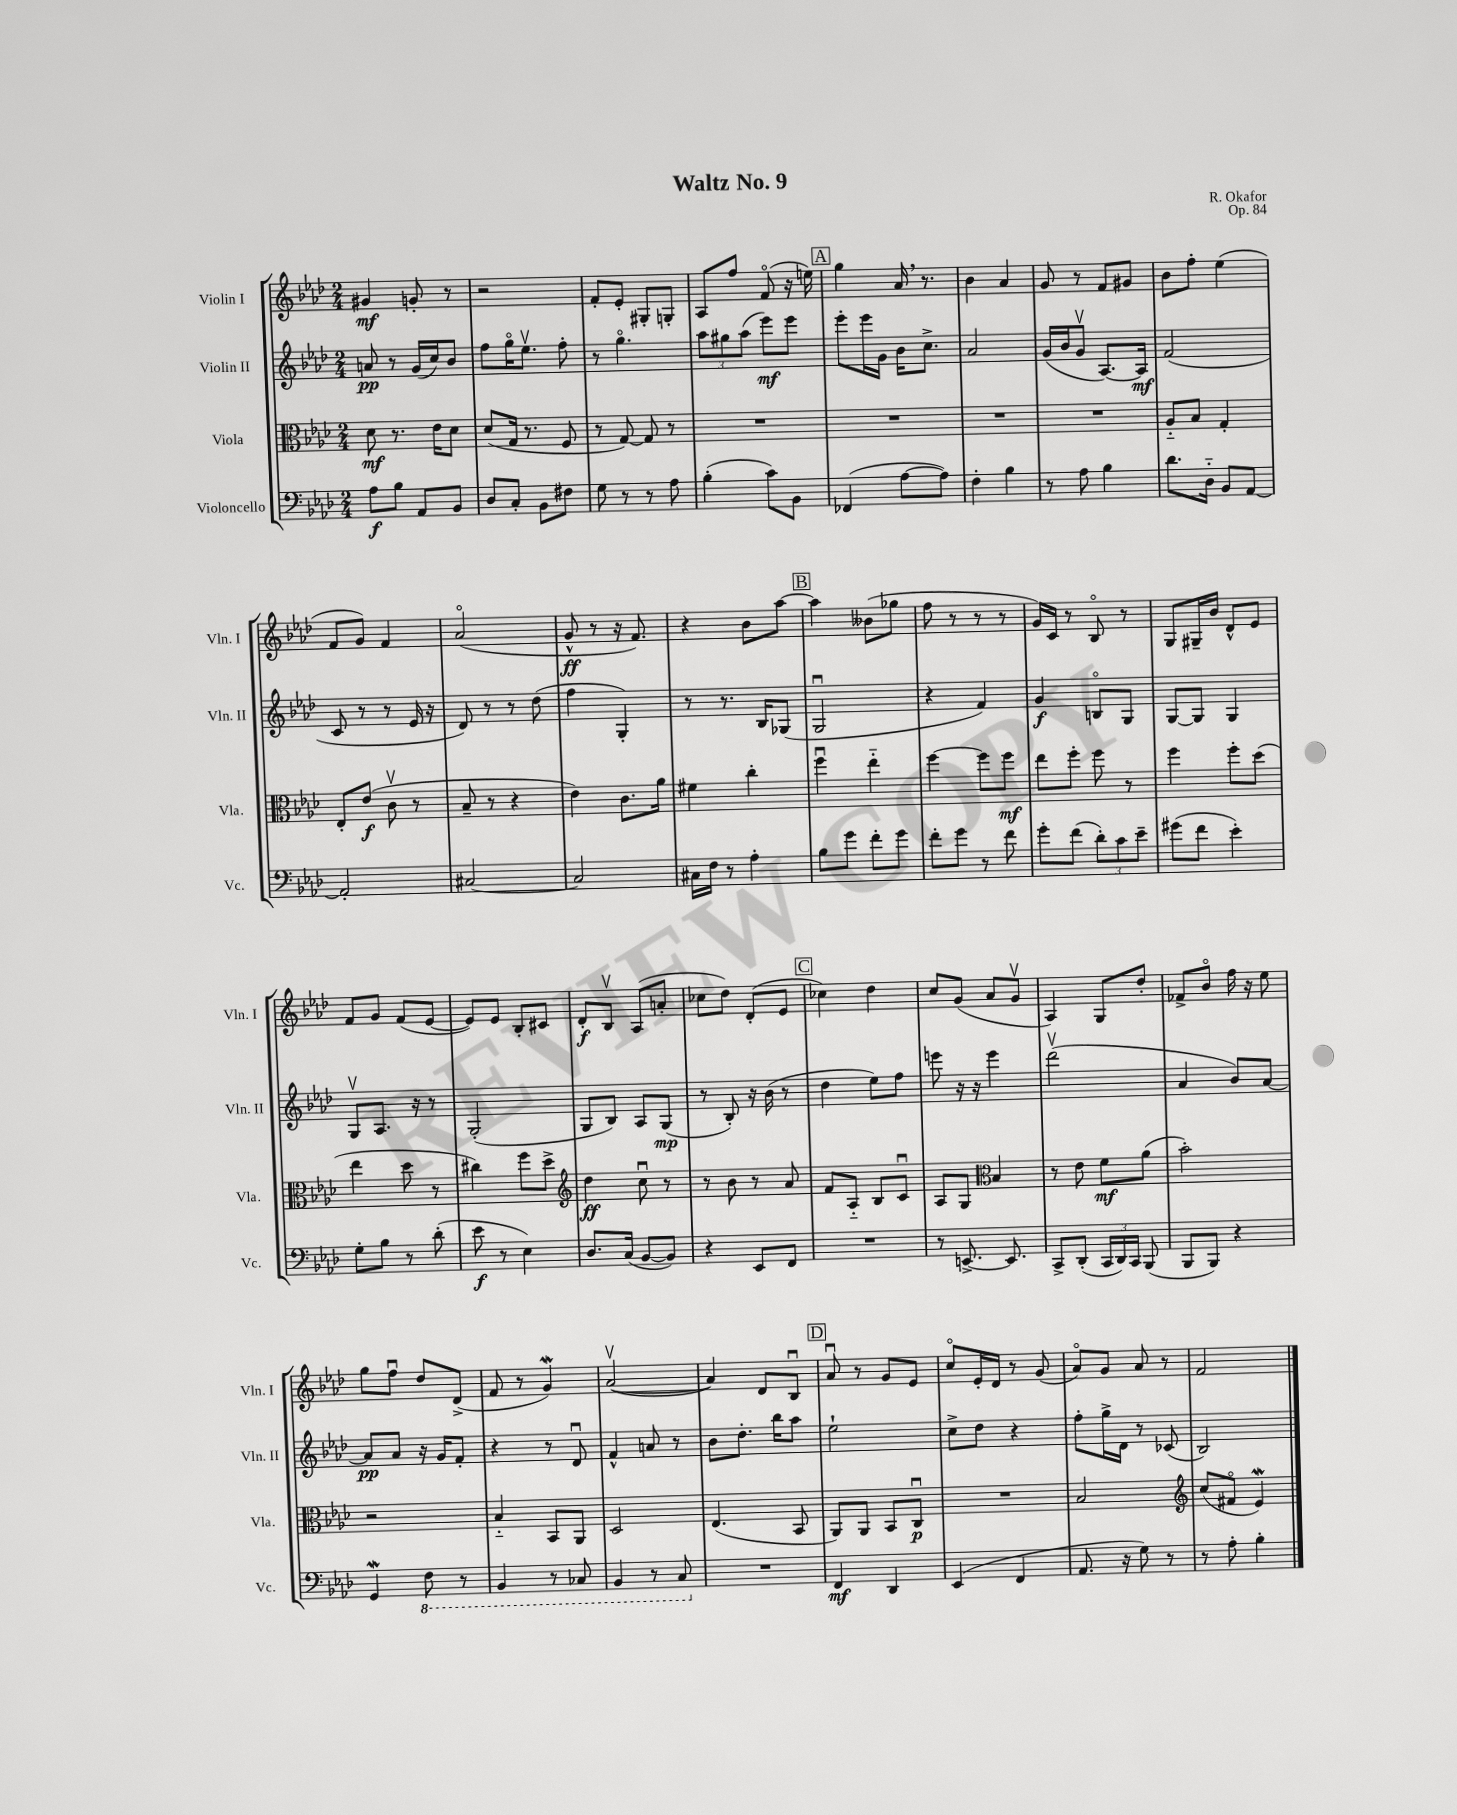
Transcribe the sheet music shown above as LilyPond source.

\header { title = "Waltz No. 9" composer = "R. Okafor" opus = "Op. 84" }
<<
\new StaffGroup <<
\new Staff = "s0" \with { instrumentName = "Violin I" shortInstrumentName = "Vln. I" } {
    \clef treble \key aes \major \numericTimeSignature \time 2/4
    \autoBeamOff gis'4\mf g'8-. r8 |
    r2 |
    f'8[-. ees'8]-. gis8[-. g8]-. |
    aes8[ f''8] f'8\flageolet( r16 e''16) |
    \mark \markup { \box "A" } g''4 aes'16 \breathe r8. |
    bes'4 aes'4 |
    g'8 r8 f'8[ gis'8] |
    bes'8[ f''8]-. ees''4( |
    f'8[ g'8]) f'4 |
    aes'2\flageolet( |
    g'8-^\ff r8 r16 f'8.) |
    r4 bes'8[ aes''8]~ |
    \mark \markup { \box "B" } aes''4 beses'8[( ges''8] |
    f''8 r8 r8 r8 |
    g'16[) c'16] r8 bes8\flageolet r8 |
    g8[ gis16-- bes'16] des'8[-^ ees'8] |
    f'8[ g'8] f'8[( ees'8]~ |
    ees'8[) ees'8] bes8[-. cis'8] |
    des'8[-.\f bes8]\upbow aes8[( a'8]-. |
    ces''8[ des''8]) des'8[-.( ees'8] |
    \mark \markup { \box "C" } ces''4) des''4 |
    c''8[ g'8]( aes'8[ g'8]\upbow |
    aes4) g8[ des''8]-. |
    fes'8[-> bes'8]\flageolet f''16 r16 ees''8 |
    g''8[ f''8]\downbow des''8[ des'8]->( |
    f'8 r8 g'4\mordent) |
    aes'2~\upbow( |
    aes'4) des'8[ bes8]\downbow |
    \mark \markup { \box "D" } aes'8\downbow r8 g'8[ ees'8] |
    c''8[\flageolet ees'16-. des'16] r8 g'8( |
    aes'8[\flageolet) g'8] aes'8 r8 |
    f'2 \bar "|." |
}
\new Staff = "s1" \with { instrumentName = "Violin II" shortInstrumentName = "Vln. II" } {
    \clef treble \key aes \major \numericTimeSignature \time 2/4
    \autoBeamOff a'8\pp r8 g'16[( c''16) bes'8] |
    f''8[ g''16\flageolet ees''8.]\upbow f''8-. |
    r8 g''4.\flageolet |
    \tuplet 3/2 { aes''8[ gis''8 aes''8]( } ees'''8[\mf) ees'''8] |
    \mark \markup { \box "A" } ees'''8[-. ees'''16 g'16] bes'16[ c''8.]-> |
    aes'2 |
    g'16[( bes'16 g'8]\upbow aes8.[~) aes16]\mf |
    f'2( |
    c'8 r8 r8 ees'16 r16 |
    des'8) r8 r8 des''8( |
    f''4 g4-.) |
    r8 r8. bes16[ ges8]( |
    \mark \markup { \box "B" } g2\downbow |
    r4 f'4) |
    g'4\f b8[\flageolet g8] |
    g8[~ g8] g4 |
    g8[\upbow aes8.] r16 r8 |
    g2-.( |
    g8[ bes8]) aes8[ g8]\mp( |
    r8 bes8-.) r16 bes'16( r8 |
    \mark \markup { \box "C" } des''4 ees''8[) f''8] |
    e'''8 r16 r16 e'''4 |
    des'''2\upbow( |
    aes'4 bes'8[) aes'8]~ |
    aes'8[\pp aes'8] r16 g'16[ f'8]-. |
    r4 r8 des'8\downbow |
    f'4-^ a'8 r8 |
    bes'8[ des''8.]-. bes''16[ aes''8] |
    \mark \markup { \box "D" } ees''2-! |
    c''8[-> des''8] r4 |
    f''8[-. g''16-> des'16] r8 ces'8( |
    bes2) \bar "|." |
}
\new Staff = "s2" \with { instrumentName = "Viola" shortInstrumentName = "Vla." } {
    \clef alto \key aes \major \numericTimeSignature \time 2/4
    \autoBeamOff des'8\mf r8. ees'16[ des'8] |
    des'8[( g16] r8. f8 |
    r8 g8~) g8 r8 |
    R2 |
    \mark \markup { \box "A" } R2 |
    R2 |
    R2 |
    aes8[-_ bes8] g4-. |
    ees8[-. ees'8]\f( c'8\upbow r8 |
    bes8-- r8 r4 |
    ees'4) c'8.[ aes'16] |
    fis'4 c''4-. |
    \mark \markup { \box "B" } f''4\downbow ees''4-_ |
    f''4~ f''8[ f''8]\mf |
    ees''8[ f''8]-. f''8 r8 |
    f''4 f''8[-. des''8]( |
    ees''4 des''8 r8 |
    cis''4) f''8[ des''8]-> |
    \clef treble des''4\ff c''8\downbow r8 |
    r8 bes'8 r8 aes'8 |
    \mark \markup { \box "C" } f'8[ aes8]-_ bes8[ c'8]\downbow |
    aes8[ g8] \clef alto bes4 |
    r8 ees'8 f'8[\mf aes'8]( |
    bes'2-.) |
    r2 |
    bes4-_ bes,8[ aes,8] |
    des2 |
    ees4.( bes,8 |
    \mark \markup { \box "D" } aes,8[) aes,8] bes,8[ c8]\downbow\p |
    R2 |
    bes2 |
    \clef treble c''8[( fis'8]\flageolet ees'4\mordent) \bar "|." |
}
\new Staff = "s3" \with { instrumentName = "Violoncello" shortInstrumentName = "Vc." } {
    \clef bass \key aes \major \numericTimeSignature \time 2/4
    \autoBeamOff aes8[\f bes8] aes,8[ bes,8] |
    des8[ c8]-. bes,8[ fis8] |
    g8 r8 r8 aes8 |
    bes4-.( c'8[) bes,8] |
    \mark \markup { \box "A" } fes,4( aes8[~ aes8]) |
    f4-. bes4 |
    r8 aes8 bes4 |
    des'8.[ des16]-_ bes,8[ aes,8]~ |
    aes,2-. |
    cis2~ |
    cis2 |
    cis16[ f16] r8 aes4-. |
    \mark \markup { \box "B" } bes8[ g'8] f'8[-. g'8] |
    f'8[-. g'8] r8 f'8 |
    g'8[-. f'8]( \tuplet 3/2 { des'8[-.) c'8 ees'8]-- } |
    gis'8[( f'8] ees'4-.) |
    g8[-. bes8] r8 des'8-.( |
    ees'8\f r8 ees4) |
    des8.[ c16]( bes,8[~ bes,8]) |
    r4 ees,8[ f,8] |
    \mark \markup { \box "C" } R2 |
    r8 e,8.~-> e,8. |
    c,8[-> des,8]-.( \tuplet 3/2 { c,16[ des,16) c,16] } bes,,8( |
    bes,,8[ bes,,8]) r4 |
    g,4\mordent \ottava #-1 f,8 r8 |
    bes,,4 r8 ces,8 |
    bes,,4 r8 c,8 \ottava #0 |
    R2 |
    \mark \markup { \box "D" } f,4\mf des,4 |
    ees,4( f,4 |
    aes,8. r16 g8) r8 |
    r8 aes8-. bes4-. \bar "|." |
}
>>
>>
\layout { \context { \Score \remove "Bar_number_engraver" } }
